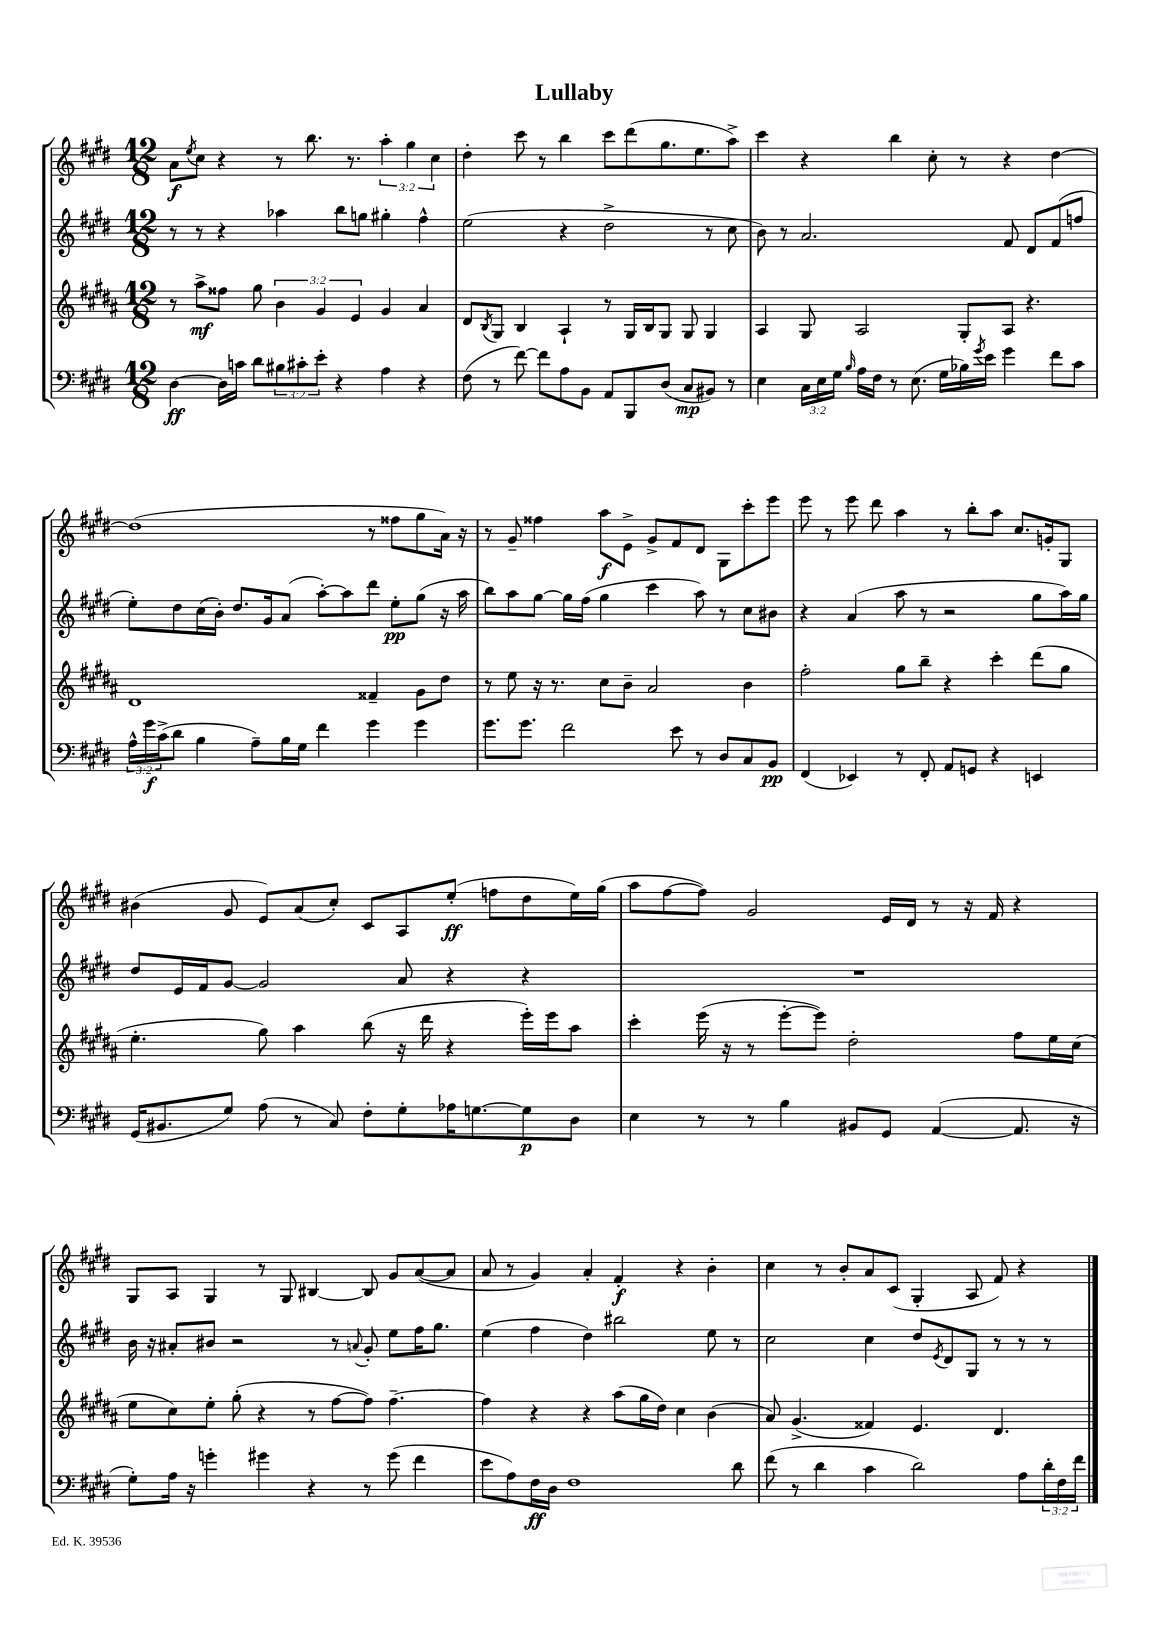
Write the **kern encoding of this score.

**kern	**kern	**kern	**kern
*staff4	*staff3	*staff2	*staff1
*clefF4	*clefG2	*clefG2	*clefG2
*k[f#c#g#d#]	*k[f#c#g#d#a#]	*k[f#c#g#d#]	*k[f#c#g#d#]
*M12/8	*M12/8	*M12/8	*M12/8
[4D#\	8r	8r	8a\L
.	.	.	8qee/
.	8aa#^\L	8r	8cc#\J
16D#\]LL	8ff##\J	4r	4r
16c\JJ	.	.	.
8d#\L	8gg#\	.	.
12B#\	6b\	4aa-\	8r
12c#'\	.	.	.
.	.	.	8.bb\
12e'\J	6g#/	.	.
4r	.	8bb\L	.
.	.	.	8.r
.	6e/	.	.
.	.	8gg\J	.
4A\	4g#/	4gg#'\	6aa'\
.	.	.	6gg#\
4r	4a#/	4ff#^^\	.
.	.	.	6cc#\
=	=	=	=
(8F#\	8d#/L	(2ee\	4dd#'\
.	8qB/	.	.
8r	8G#/J	.	.
[8f#\)	4B/	.	8ccc#\
8f#\]L	.	.	8r
8A\	4A#`/	4r	4bb\
8BB\J	.	.	.
8AA/L	8r	2dd#^\	8ccc#\L
8BBB/	16G#/LL	.	(8ddd#\
.	16B/J	.	.
(8D#/J	8G#/J	.	8.gg#\
8C#/L	8G#/	.	.
.	.	.	8.ee\
8BB#/J)	4G#/	8r	.
8r	.	8cc#\	8aa^\J)
=	=	=	=
4E\	4A#/	8b\)	4ccc#\
.	.	8r	.
24C#\LL	8G#/	2.a/	4r
24E\	.	.	.
24G#\JJ	.	.	.
16qqB/	.	.	.
16A\LL	2A#/	.	.
16F#\JJ	.	.	.
8r	.	.	4bb\
(8.E\	.	.	.
.	.	.	8cc#'\
16G#\LL	.	.	.
16B-\)	8G#'/L	.	8r
8qg#/	.	.	.
16e\JJ	.	.	.
4g#\	8A#/J	8f#/	4r
.	4.r	8d#/L	.
8f#\L	.	(8f#/	[4dd#\
8c#\J	.	8ff/J	.
=	=	=	=
24A^^\LL	1d#	8ee'\L)	(1dd#]
24g#\	.	.	.
(24c#^\J	.	.	.
8d#\J	.	8dd#\	.
4B\	.	(16cc#\L	.
.	.	16b'\JJ)	.
.	.	8.dd#/L	.
8A~\L)	.	.	.
.	.	16g#/k	.
16B\L	.	(8a/J	.
16G#\JJ	.	.	.
4f#\	.	[8aa'\L)	.
.	.	8aa\]	.
4g#\	4f##~/	8ddd#\J	8r
.	.	8ee'\L	8ff##\L
4g#\	8g#\L	(8gg#\J	8gg#\
.	8dd#\J	16r	16a\Jk)
.	.	16aa\	16r
=	=	=	=
8.g#\L	8r	8bb\L)	8r
.	8ee\	8aa\	8g#~/
8.g#\J	.	.	.
.	16r	[8gg#\J	4ff##\
.	8.r	.	.
2f#\	.	16gg#\]LL	.
.	.	(16ff#\JJ	.
.	8cc#\L	4gg#\	8aa\L
.	8b~\J	.	8e^\J
.	2a#/	4ccc#\	8g#^/L
8e\	.	.	8f#/
8r	.	8aa\)	8d#/J
8D#/L	.	8r	8G#\L
8C#/	4b\	8cc#\L	8ccc#'\
8BB/J	.	8b#\J	8eee\J
=	=	=	=
(4FF#/	2ff#'\	4r	8eee\
.	.	.	8r
4EE-/)	.	(4a/	8eee\
.	.	.	8ddd#\
8r	8gg#\L	8aa\	4aa\
8FF#'/	8bb~\J	8r	.
8AA/L	4r	2r	8r
8GG/J	.	.	8bb'\L
4r	4ccc#'\	.	8aa\J
.	.	.	8.cc#/L
4EE/	(8ddd#\L	8gg#\L	.
.	.	.	16g'/k
.	8gg#\J	16aa\L)	8G#/J
.	.	16gg#\JJ	.
=	=	=	=
(16GG#/LK	4.ee'\	8dd#/L	(4b#\
8.BB#/	.	.	.
.	.	16e/L	.
.	.	16f#/J	.
8G#/J)	.	[8g#/J	8g#/
(8A\	8gg#\)	2g#/]	8e/L)
8r	4aa#\	.	(8a/
8C#/)	.	.	8cc#'/J)
8F#'\L	(8bb\	.	8c#/L
8G#'\	16r	8a/	8A/
.	16ddd#\	.	.
16A-\K	4r	4r	(8ee'/J
[8.G\	.	.	.
.	.	.	8ff\L
8G\]	16eee'\LL)	4r	8dd#\
.	16eee\J	.	.
8D#\J	8aa#\J	.	16ee\L)
.	.	.	(16gg#\JJ
=	=	=	=
4E\	4ccc#'\	1.r	8aa\L
.	.	.	[8ff#\
8r	(16eee\	.	8ff#\]J)
.	16r	.	.
8r	8r	.	2g#/
4B\	[8eee'\L	.	.
.	8eee\]J)	.	.
8BB#/L	2dd#'\	.	.
8GG#/J	.	.	16e/LL
.	.	.	16d#/JJ
([4AA/	.	.	8r
.	.	.	16r
.	.	.	16f#/
8.AA/]	8ff#\L	.	4r
.	16ee\L	.	.
16r	(16cc#\JJ	.	.
=	=	=	=
8G#'\L)	8ee\L	16b\	8G#/L
.	.	16r	.
16A\Jk	8cc#\)	8a#'/L	8A/J
16r	.	.	.
4g'\	8ee'\J	8b#/J	4G#/
.	(8gg#'\	2r	.
4g#\	4r	.	8r
.	.	.	8G#/
4r	8r	.	[4B#/
.	[8ff#\L	8r	.
.	.	8qqa/	.
8r	8ff#\]J)	8g#'/	8B#/]
(8g#\	[4.ff#~\	8ee\L	8g#/L
4f#\	.	16ff#\K	([8a/
.	.	8.gg#\J	.
.	.	.	8a/]J
=	=	=	=
8e\L	4ff#\]	(4ee\	8a/
8A\)	.	.	8r
16F#\L	4r	4ff#\	4g#/)
16D#\JJ	.	.	.
1F#	.	.	.
.	4r	4dd#\)	4a'/
.	(8aa#\L	2bb#\	4f#'/
.	16gg#\L	.	.
.	16dd#\JJ)	.	.
.	4cc#\	.	4r
.	(4b\	8ee\	4b'\
8d#\	.	8r	.
=	=	=	=
(8f#\	8a#/)	2cc#\	4cc#\
8r	(4.g#^/	.	.
4d#\	.	.	8r
.	.	.	8b'/L
4c#\	4f##/)	4cc#\	8a/
.	.	.	(8c#/J
2d#\)	4.e/	8dd#/L	4G#'/
.	.	8qe/	.
.	.	8d#/	.
.	.	8G#/J	8A/
.	4.d#/	8r	8f#/)
8A\L	.	8r	4r
24d#'\L	.	8r	.
24F#\	.	.	.
24f#\JJ	.	.	.
==	==	==	==
*-	*-	*-	*-
